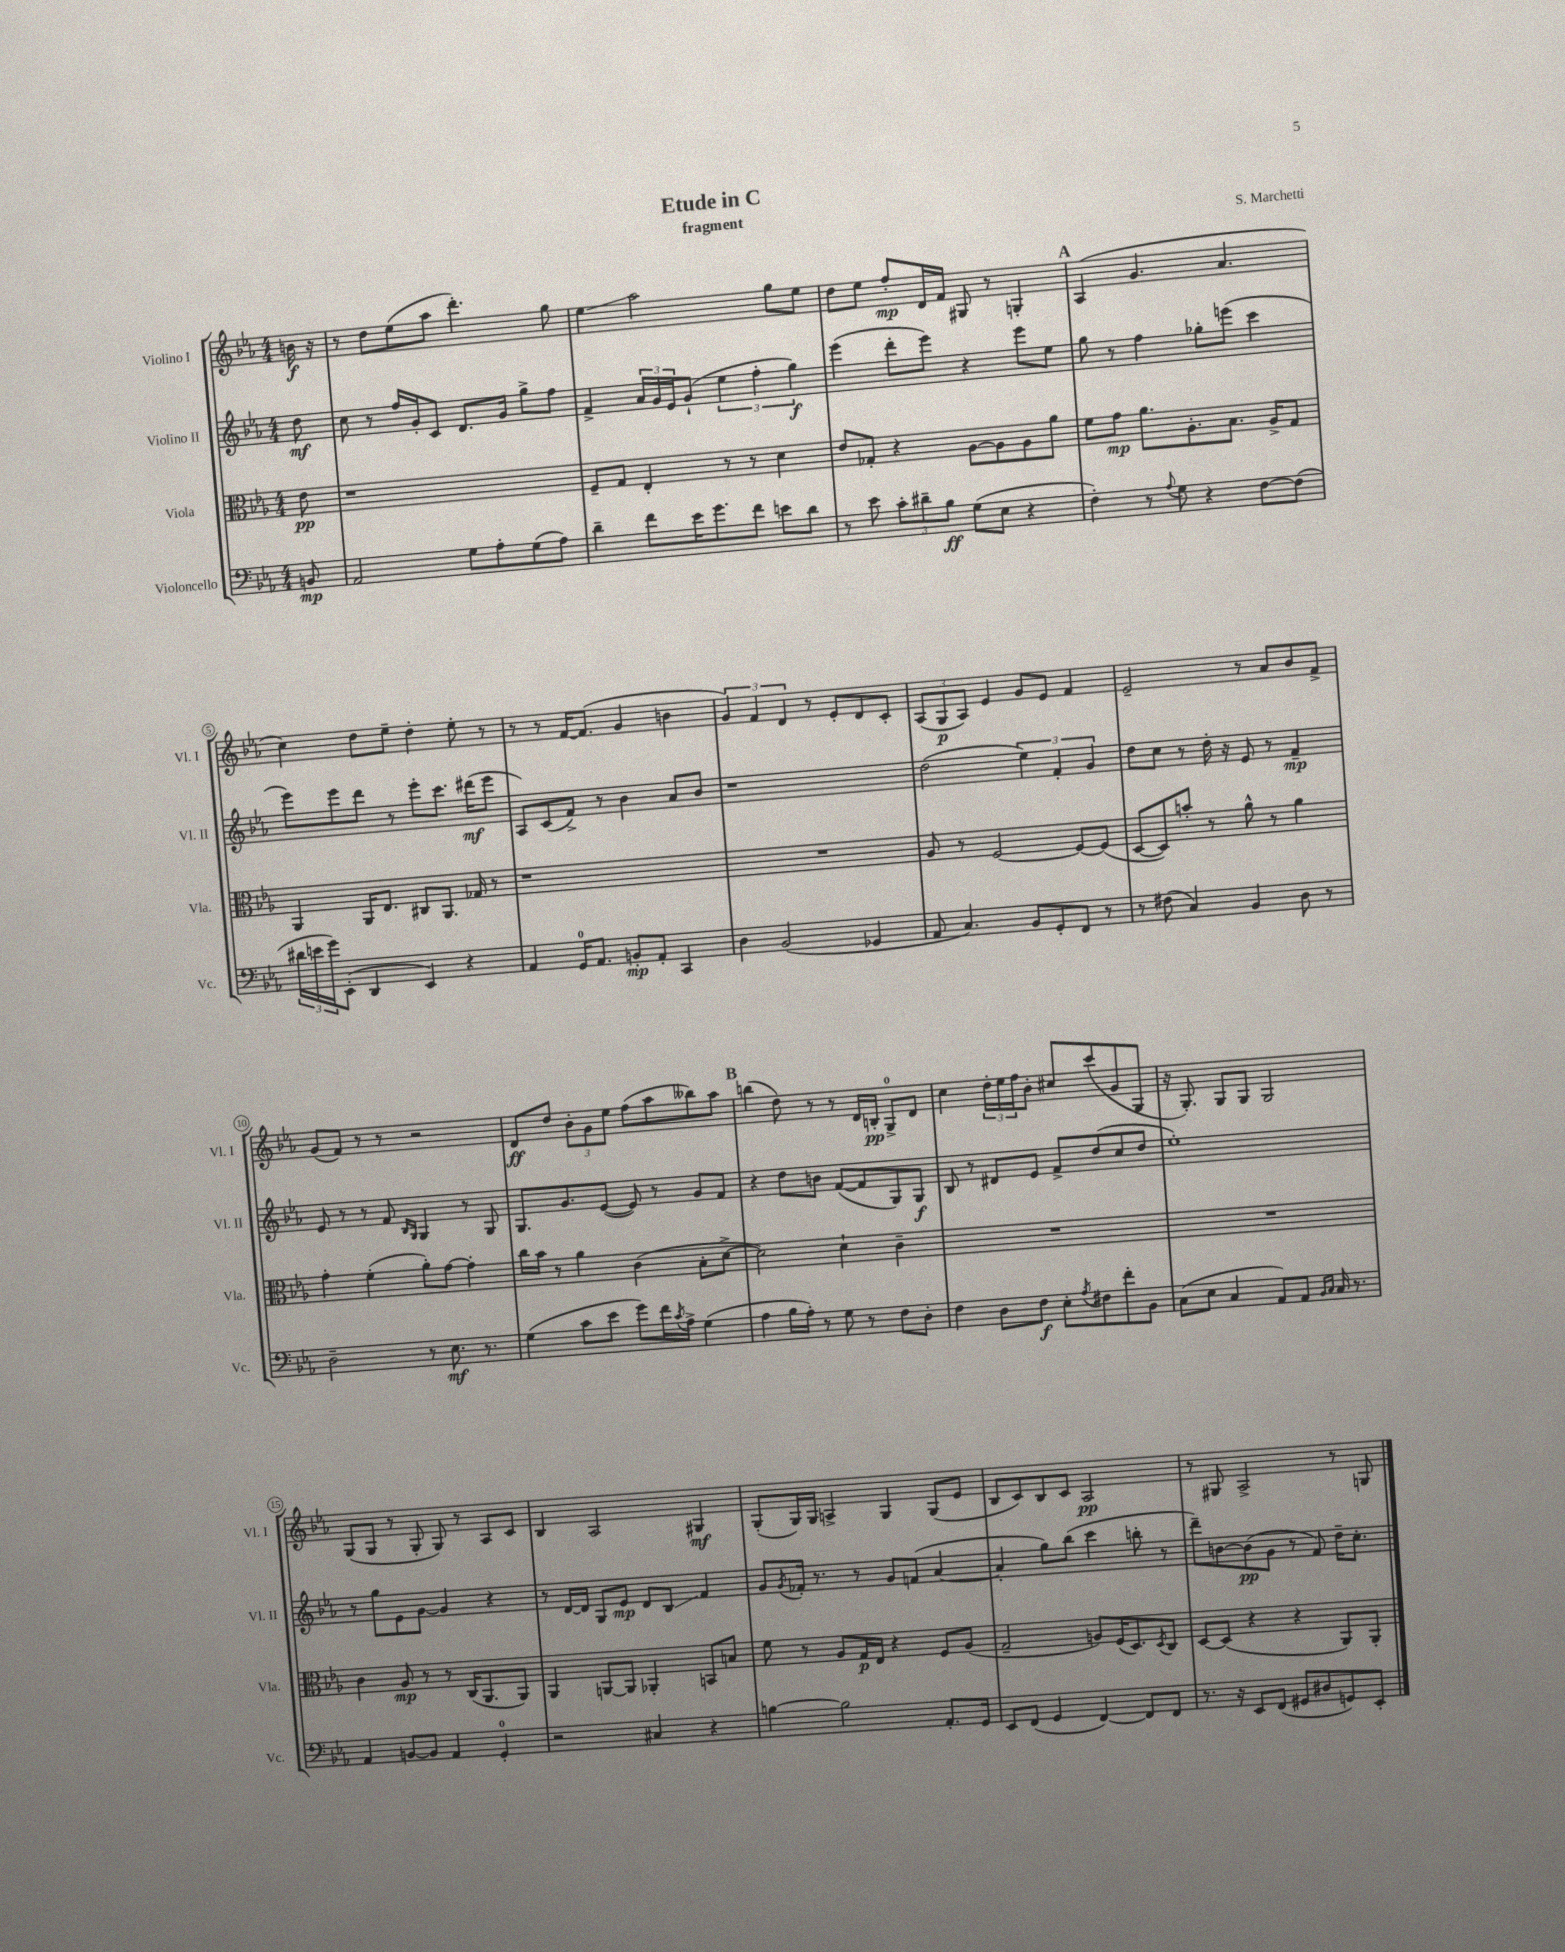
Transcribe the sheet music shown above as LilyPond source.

\header { title = "Etude in C" composer = "S. Marchetti" subtitle = "fragment" }
<<
\new StaffGroup <<
\new Staff = "s0" \with { instrumentName = "Violino I" shortInstrumentName = "Vl. I" } {
    \clef treble \key ees \major \numericTimeSignature \time 4/4 \partial 8
    b'16\f r16 |
    r8 d''8 ees''8( aes''8 d'''4.-.) g''8 |
    ees''4\glissando aes''2 g''8 ees''8 |
    d''8 ees''8 f''8-.\mp d'16 f'16 gis8 r8 g4-. |
    \mark \markup { \bold "A" } aes4( g'4. aes'4. |
    c''4) d''8 ees''8-- d''4-. ees''8-. r8 |
    r8 r8 f'16~ f'8.( g'4 b'4 |
    \tuplet 3/2 { g'4) f'4 d'4 } r8 ees'8-. d'8 c'8-. |
    \tuplet 3/2 { aes8( g8\p aes8) } ees'4 g'8 ees'8 f'4 |
    ees'2-- r8 aes'8 bes'8 f'8-> |
    g'8( f'8) r8 r8 r2 |
    d'8\ff d''8 \tuplet 3/2 { bes'8-. g'8 ees''8 } f''8( aes''8 beses''8) aes''8 |
    \mark \markup { \bold "B" } b''4( d''8) r8 r8 d'16 b16-.\pp g8-0-> d'8 |
    c''4 \tuplet 3/2 { d''16-. ees''16 f''16 } bes'8-. cis''8 c'''8( g'8 g8 |
    r16 g8.-.) g8 g8 g2 |
    g8( g8 r8 g8-. g8) r8 aes8 c'8 |
    bes4 aes2 gis4\mf |
    g8-.( g16) g16 a4-> g4 g8( ees'8 |
    bes8 c'8) bes8 c'8 aes2\pp |
    r8 gis8 aes2-> r8 g8 \bar "|." |
}
\new Staff = "s1" \with { instrumentName = "Violino II" shortInstrumentName = "Vl. II" } {
    \clef treble \key ees \major \numericTimeSignature \time 4/4 \partial 8
    d''8\mf |
    c''8 r8 f''16 g'16-. c'8 d'8. g'16 g''8-> f''8 |
    f'4-> \tuplet 3/2 { aes'16 g'16 ees'16 } g'8-!( \tuplet 3/2 { ees''4 f''4-. g''4\f) } |
    ees'''4( d'''8-. ees'''8) r4 ees'''8 ees''8 |
    \mark \markup { \bold "A" } g''8 r8 f''4 ges''8-. e'''8( c'''4 |
    ees'''8) ees'''8 d'''8 r8 ees'''8-. c'''8. dis'''16\mf( ees'''8 |
    aes8) c'8( f'8->) r8 bes'4 aes'8 bes'8 |
    r1 |
    d''2( \tuplet 3/2 { ees''4) f'4-. g'4 } |
    d''8 c''8 r8 d''16-. r16 ees'8 r8 f'4--\mp |
    ees'8 r8 r8 f'8 \grace { bes16 g16 } g4 r8 g8 |
    g8. g'8. ees'8~( ees'8) r8 g'8 f'8 |
    \mark \markup { \bold "B" } r4 d''8 b'8 f'8~( f'8 g8) g8\f |
    bes8 r8 dis'8 ees'8 f'8-> d''8( c''8 d''8 |
    ees''1-.) |
    r8 g''8 ees'8 g'8~ g'4 r4 |
    r8 d'16~ d'16 g8 ees'8\mp d'8 bes8\glissando f'4 |
    g'8 \acciaccatura { g'8 } fes'16-. r8. r8 g'8 f'8( aes'4~ |
    aes'4-. g''8) bes''8( c'''4 b''8-. r8 |
    d'''8--) b'8~ b'8\pp( g'8 r8 f'8) d''16-- c''8.-. \bar "|." |
}
\new Staff = "s2" \with { instrumentName = "Viola" shortInstrumentName = "Vla." } {
    \clef alto \key ees \major \numericTimeSignature \time 4/4 \partial 8
    ees'8\pp |
    r1 |
    f8-- g8 ees4-. r8 r8 d'4 |
    ees'8 ges8-. r4 aes8~ aes8 aes8 aes'8 |
    \mark \markup { \bold "A" } f'8 g'8\mp aes'8. aes8.-. bes8. aes16-> g8 |
    aes,4 aes,16 ees8. cis8 aes,8. ges16 r8 |
    r1 |
    R1 |
    aes8 r8 f2~ f8~ f8( |
    d8~ d8) b'8-. r8 aes'8-^ r8 aes'4 |
    g'4-. f'4-.( aes'8-.) g'8~ g'4-. |
    c''16 bes'16 r8 aes'4 c'4( bes8-. d'8~-> |
    \mark \markup { \bold "B" } d'2) d'4-! c'4-- |
    R1 |
    R1 |
    c'4 aes8\mp r8 r8 c16( aes,8. aes,8) |
    aes,4 a,8~ a,8 aes,4-. b,8 b8 |
    f'8 r8 aes8 g16\p ees16 r4 f8 aes8( |
    g2-- a8) f16( d8.) \acciaccatura { d8 } c8 |
    d8~ d8( r4 r4 aes,8) aes,8-. \bar "|." |
}
\new Staff = "s3" \with { instrumentName = "Violoncello" shortInstrumentName = "Vc." } {
    \clef bass \key ees \major \numericTimeSignature \time 4/4 \partial 8
    b,8\mp |
    aes,2 g8 aes8-. g8( aes8) |
    d'4-- f'8 ees'16 g'8. f'8 e'8 d'8 |
    r8 ees'8 \tuplet 3/2 { c'8-. dis'8-- bes8\ff } g8( ees8 r4 |
    \mark \markup { \bold "A" } f4-.) r8 \appoggiatura { aes8 } g8 r4 f8~ f8( |
    \tuplet 3/2 { dis'16 e'16 g'16) } ees,8-.( d,4 ees,4) r4 |
    aes,4 g,16-0 aes,8. b,8-.\mp aes,8-. c,4 |
    d4 bes,2( ges,4 |
    aes,8 c4.) bes,8 g,8-. f,8 r8 |
    r8 fis8( c4) bes,4 d8 r8 |
    d2-- r8 ees8.\mf r8. |
    g4( c'8 ees'8 g'8) f'16 \acciaccatura { c'8 } aes16-> g4( |
    \mark \markup { \bold "B" } aes4 bes16 aes16-.) r8 g8 r8 f8 d8-. |
    f4 d8 f8\f ees8-. \acciaccatura { aes8 } fis8 f'8-. bes,8 |
    c8( ees8 c4 aes,8) aes,8 \grace { bes,16 c16 } c16 r8. |
    aes,4 b,8~ b,8 aes,4 g,4-0-. |
    r2 cis4 r4 |
    b4~ b2 aes,8.-. g,16 |
    ees,8 f,8( g,4 f,4~) f,8 f,8 |
    r8. r16 ees,8 f,8( gis,8 dis8 g,8) ees,8-. \bar "|." |
}
>>
>>
\layout { \context { \Score \override BarNumber.stencil = #(make-stencil-circler 0.1 0.3 ly:text-interface::print) } }
